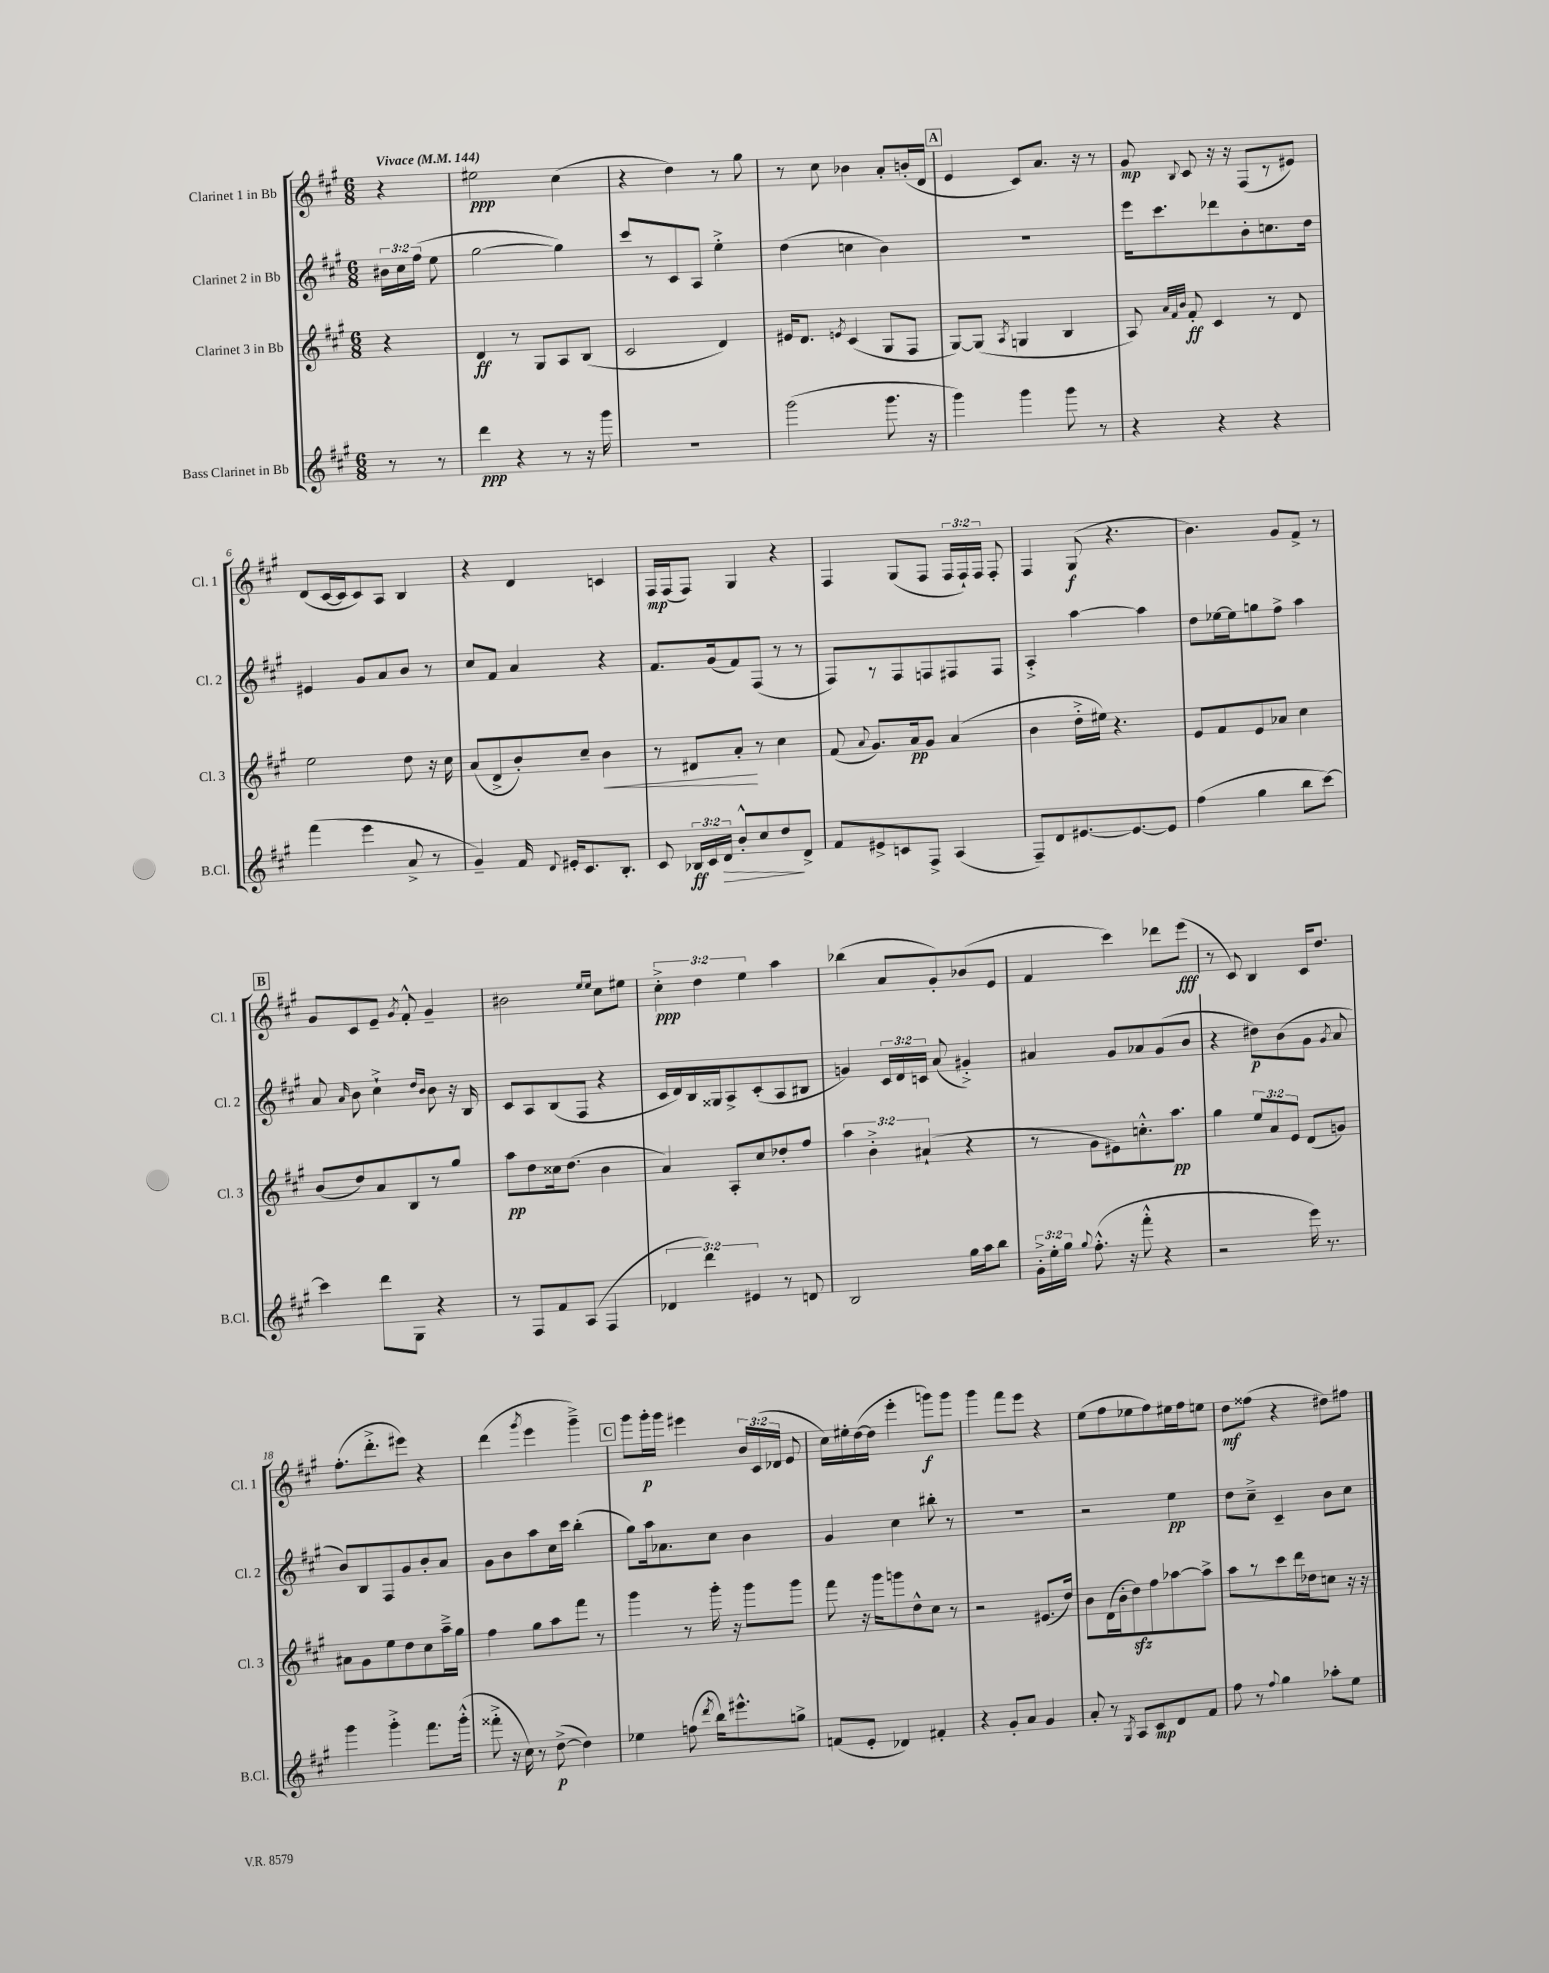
<<
\new StaffGroup <<
\new Staff = "s0" \with { instrumentName = "Clarinet 1 in Bb" shortInstrumentName = "Cl. 1" } {
    \clef treble \key a \major \numericTimeSignature \time 6/8 \override Staff.TupletNumber.text = #tuplet-number::calc-fraction-text \partial 4 \tempo "Vivace" 4 = 144
    \autoBeamOff r4 |
    eis''2\ppp cis''4( |
    r4 d''4) r8 gis''8 |
    r8 cis''8 bes'4 a'8[-. b'16-.( d'16] |
    \mark \markup { \box "A" } e'4 cis'8[) a'8.] r16 r8 |
    gis'8\mp \appoggiatura { b8 } cis'8 r16 r16 fis8[( r8 eis'8]) |
    d'8[( cis'16~ cis'16 cis'8) a8] b4 |
    r4 d'4 c'4 |
    fis16[\mp fis16( fis8]) gis4 r4 |
    fis4 gis8[( fis8] \tuplet 3/2 { fis16[ fis16-!) fis16] } fis8-. |
    fis4 gis8\f( r4. |
    b'4.) gis'8[ fis'8]-> r8 |
    \mark \markup { \box "B" } gis'8[ cis'8 e'8]-- \acciaccatura { gis'8 } fis'8-.-^ gis'4-- |
    bis'2 \grace { e''16[ e''16] } cis''8[ eis''8] |
    \tuplet 3/2 { cis''4-.->\ppp d''4 e''4 } a''4 |
    bes''4( a'8[ gis'8-.) bes'8( e'8] |
    fis'4 cis'''4) des'''8[ e'''8]\fff( |
    r8 cis'8) b4 cis'16[ d''8.] |
    fis''8.[-.( d'''8.-.-> eis'''8]) r4 |
    d'''4( \acciaccatura { gis'''8 } e'''4 gis'''4--->) |
    \mark \markup { \box "C" } gis'''8[ gis'''16-.\p gis'''16] eis'''4 \tuplet 3/2 { b'16[ cis'16( des'16] } e'8 |
    cis''16[) eis''16-. d''16~( d''16] e'''4-. g'''8[\f) g'''8] |
    gis'''4 fis'''8[ e'''8] r4 |
    e''8[( fis''8 ees''8 fis''8) eis''16 fis''16 e''8] |
    d''8[\mf fisis''8]( r4 dis''8[) fis''8] \bar "|." |
}
\new Staff = "s1" \with { instrumentName = "Clarinet 2 in Bb" shortInstrumentName = "Cl. 2" } {
    \clef treble \key a \major \numericTimeSignature \time 6/8 \override Staff.TupletNumber.text = #tuplet-number::calc-fraction-text \partial 4
    \autoBeamOff \tuplet 3/2 { bis'16[ cis''16 fis''16]( } e''8 |
    gis''2~ gis''4) |
    cis'''8[ r8 cis'8 a8] e''4-.-> |
    d''4( c''4 b'4) |
    \mark \markup { \box "A" } R2. |
    e'''16[ cis'''8. des'''8 b'8-. c''8. d''16] |
    eis'4 gis'8[ a'8 b'8] r8 |
    cis''8[ fis'8] a'4 r4 |
    fis'8.[ gis'16( fis'8) fis8]( r8 r8 |
    fis8[) r8 fis8 f8 fis8 fis8] |
    a4-.-> a''4~ a''4 |
    d''8[ ees''16~ ees''16 g''8 fis''8]-> a''4 |
    \mark \markup { \box "B" } a'8 \grace { a'16 } b'8 cis''4-!-> \grace { d''16[ b'16] } b'8 r16 b16 |
    cis'8[ a8 b8( fis8] r4 |
    cis'16[ d'16) b16 gisis16 a8-> cis'8-.( a8 bis8] |
    g'4) \tuplet 3/2 { cis'16[ d'16 c'16] } a'8( gis'4-.->) |
    ais'4 gis'8[ aes'8 gis'8( b'8] |
    r4 dis''8[\p) b'8( gis'8] \acciaccatura { gis'8 } a'8 |
    b'8[) b8 fis8 gis'8 b'8-. a'8] |
    gis'8[ b'8 a''8 cis''16 cis'''16] b''4-.( |
    \mark \markup { \box "C" } gis''8[) a''16 aes'8. cis''8] b'4 |
    gis'4 cis''4 bis''8-. r8 |
    R2. |
    r2 e''4\pp |
    d''8[ cis''8]---> cis'4-- b'8[ cis''8] \bar "|." |
}
\new Staff = "s2" \with { instrumentName = "Clarinet 3 in Bb" shortInstrumentName = "Cl. 3" } {
    \clef treble \key a \major \numericTimeSignature \time 6/8 \override Staff.TupletNumber.text = #tuplet-number::calc-fraction-text \partial 4
    \autoBeamOff r4 |
    d'4\ff r8 gis8[ a8 b8]( |
    cis'2 d'4) |
    eis'16[ d'8.] \acciaccatura { e'8 } cis'4( gis8[ fis8] |
    \mark \markup { \box "A" } gis8[~) gis8]( \acciaccatura { a8 } g4 b4 |
    a8) \grace { a'32[ fis'32 b'32] } fis'8-.\ff cis'4 r8 d'8 |
    e''2 d''8 r16 cis''16 |
    a'8[( d'8-> b'8-.) cis''8]-- b'4\< |
    r8 dis'8[ a'8]-.\! r8 cis''4 |
    fis'8( \appoggiatura { a'8 } gis'8.[) a'16\pp gis'8] a'4( |
    b'4 d''16[-.-> eis''16]) r4. |
    e'8[ fis'8 e'8 aes'8] cis''4 |
    \mark \markup { \box "B" } b'8[( d''8) a'8 b8 r8 gis''8] |
    a''8[\pp d''8 cisis''16 d''8.]( b'4 |
    a'4) a8[-. cis''8 des''8-. fis''8] |
    \tuplet 3/2 { a''4 b'4-.-> ais'4-!( } r4 |
    r8 gis'8[ eis'8) c''8.-.-^ a''8.]\pp |
    gis''4 \tuplet 3/2 { e''8[ a'8 e'8] } d'8[( g'8]) |
    ais'8[ gis'8 e''8 d''8 cis''8 a''16---> gis''16] |
    fis''4 gis''8[ a''8 fis'''8] r8 |
    \mark \markup { \box "C" } gis'''4 r8 gis'''16-. r16 gis'''8[ gis'''8] |
    fis'''8 r16 gis'''16[ g'''8 d''8-^ cis''8] r8 |
    r2 eis'8.[( d''16]) |
    b'8[ d'16( b'16-. d''8\sfz) fis''8 aes''8~ aes''8]-> |
    a''8[ r8 cis'''8 d'''16 des''16 c''8] r16 r16 \bar "|." |
}
\new Staff = "s3" \with { instrumentName = "Bass Clarinet in Bb" shortInstrumentName = "B.Cl." } {
    \clef treble \key a \major \numericTimeSignature \time 6/8 \override Staff.TupletNumber.text = #tuplet-number::calc-fraction-text \partial 4
    \autoBeamOff r8 r8 |
    d'''4\ppp r4 r8 r16 gis'''16 |
    R2. |
    gis'''2( gis'''8. r16 |
    \mark \markup { \box "A" } gis'''4) gis'''4 gis'''8 r8 |
    r4 r4 r4 |
    fis'''4( e'''4 a'8-> r8 |
    gis'4--) fis'16 \appoggiatura { d'8 } eis'16[-. cis'8. b8.]-. |
    cis'8 \tuplet 3/2 { bes16[\ff cis'16 d'16]\> } b'8[-.-^ cis''8 d''8\! d'8]-> |
    fis'8[ eis'8-> c'8 fis8]-> a4( |
    fis8[--) d'8 eis'8.~ eis'8.~ eis'8] |
    fis''4( gis''4 b''8[ cis'''8]~) |
    \mark \markup { \box "B" } cis'''4 d'''8[ gis8] r4 |
    r8 fis8[ fis'8 a8]( fis4 |
    \tuplet 3/2 { des'4 d'''4) eis'4 } r8 d'8 |
    b2 gis''16[ a''16 b''8] |
    \tuplet 3/2 { gis'16[-.-> e''16-. gis''16] } \appoggiatura { gis''8 } fis''8.-.-^( r16 fis'''8-.-^ r4 |
    r2 e'''16) r8. |
    gis'''4 gis'''4-.-> fis'''8.[ gis'''16]-.-^( |
    fisis'''8-.-> r16 cis''16) r8 d''8~->\p( d''4) |
    \mark \markup { \box "C" } ees''4 f''8( \acciaccatura { d'''8 } b''16[) eis'''8.-^ g''8]-> |
    f'8[( e'8]-. des'4) fis'4-. |
    r4 gis'8[-. a'8] gis'4 |
    a'8-. r8 \acciaccatura { gis8 } a8[ cis'8\mp d'8 fis'8] |
    fis''8 r8 \appoggiatura { fis''8 } gis''4 aes''8[-. e''8] \bar "|." |
}
>>
>>
